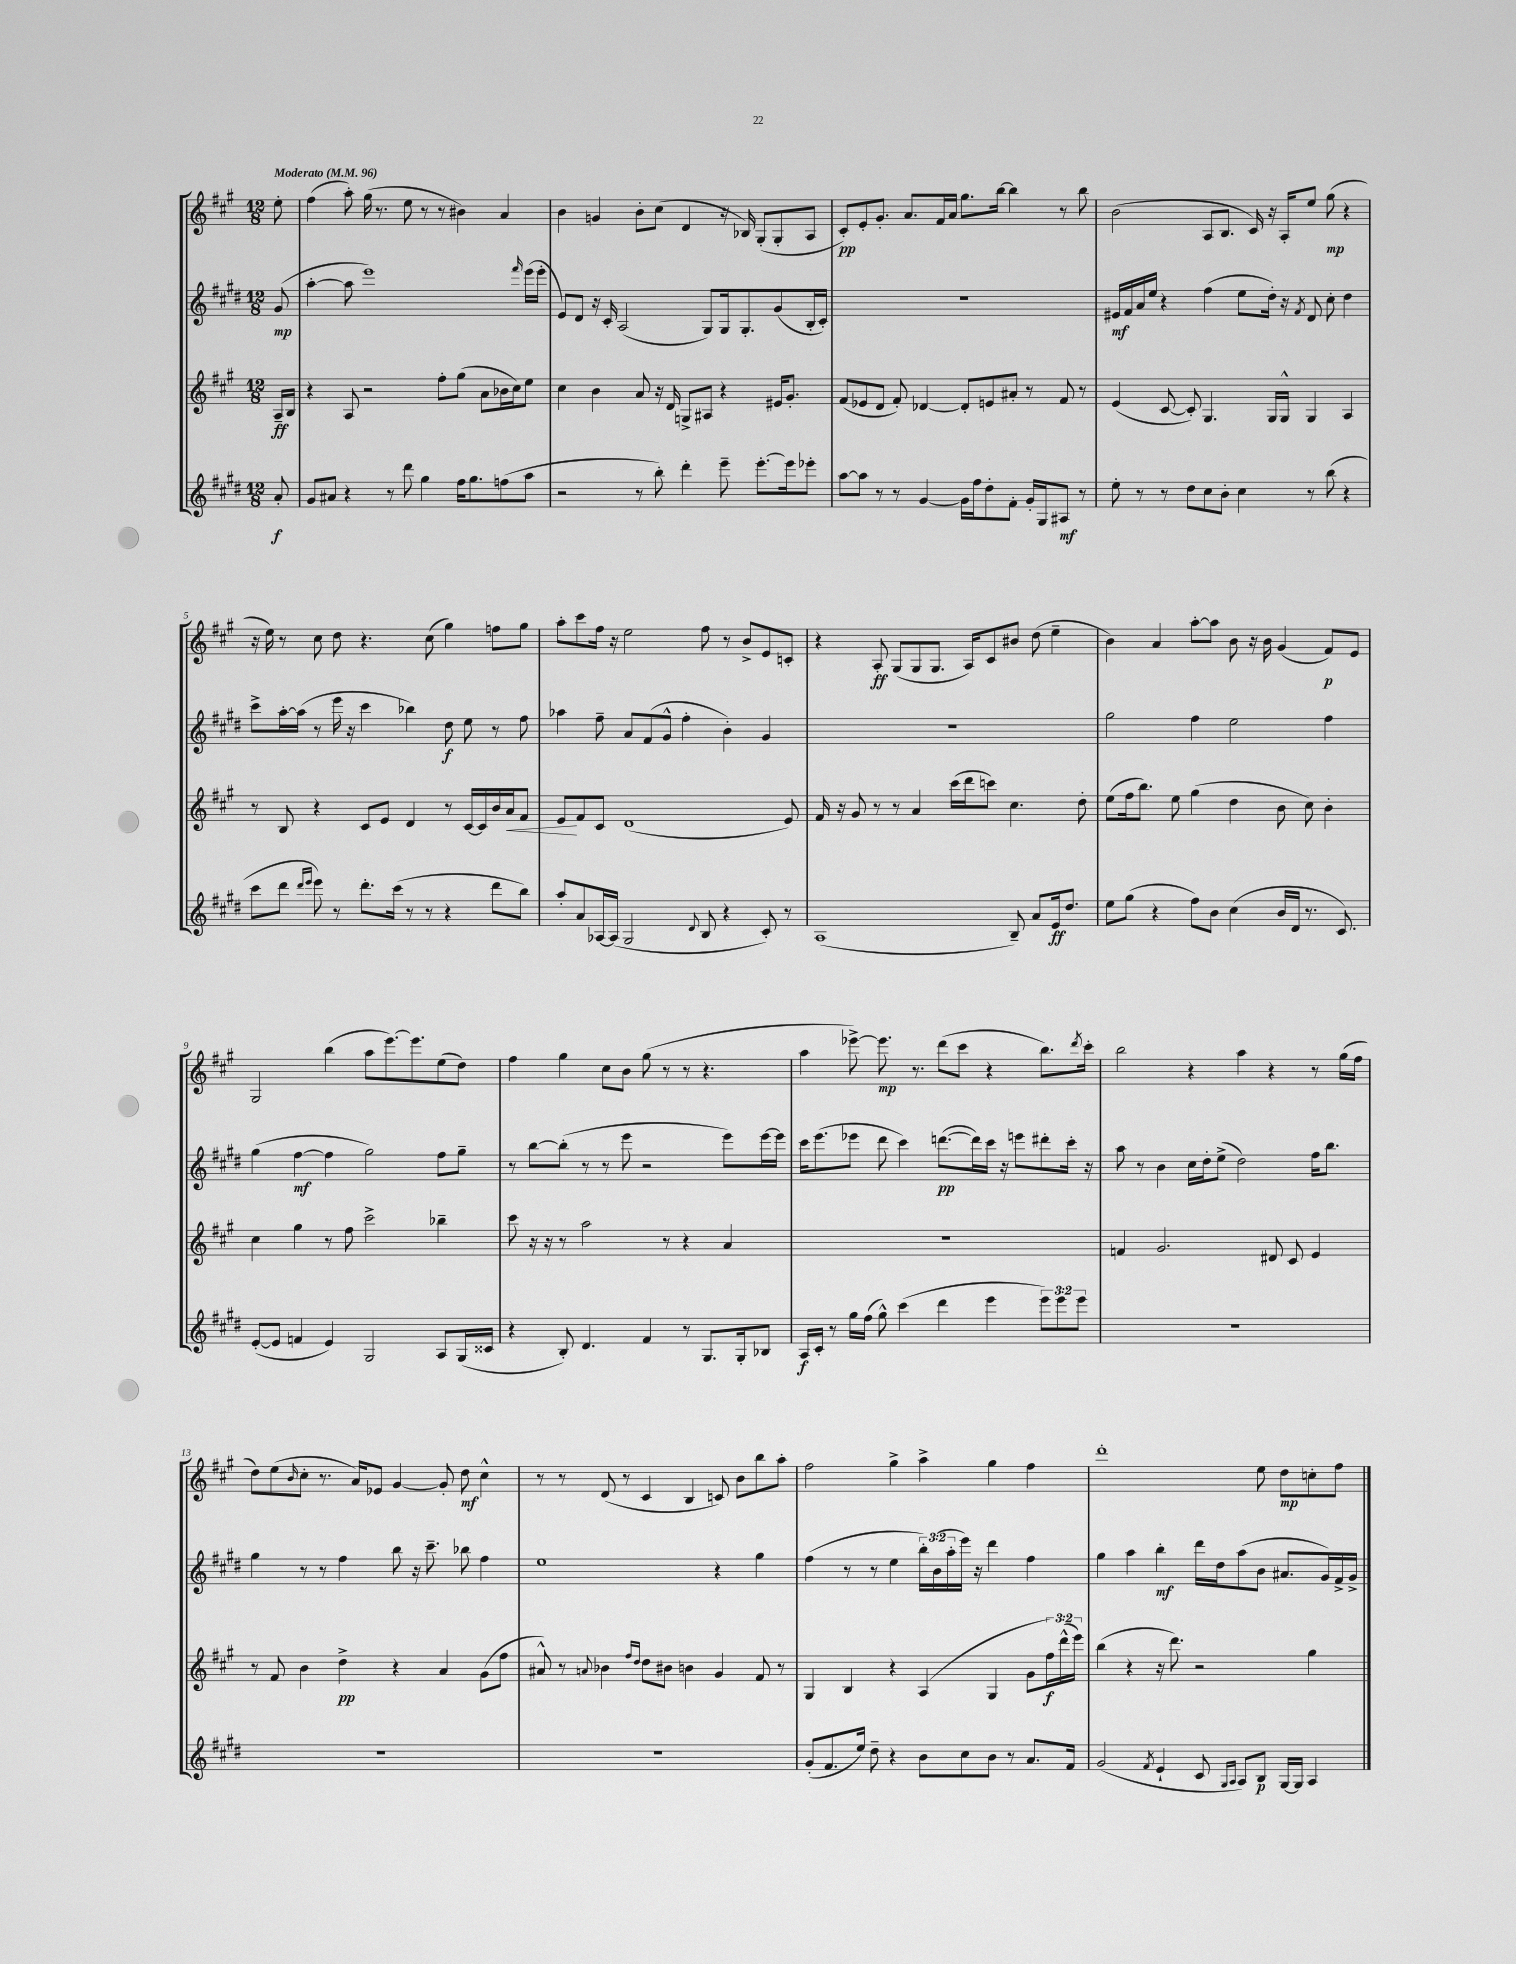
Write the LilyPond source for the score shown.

<<
\new StaffGroup <<
\new Staff = "s0" {
    \clef treble \key a \major \numericTimeSignature \time 12/8 \partial 8 \tempo "Moderato" 4 = 96
    e''8-. |
    fis''4( a''8-.) gis''16( r8. e''8 r8 r8 bis'4) a'4 |
    b'4 g'4 b'8-. cis''8( d'4 r16 bes16) gis8-.( gis8-. a8 |
    cis'8-.\pp) e'8-. gis'8.-. a'8. fis'16 a'16 gis''8. b''16~ b''4 r8 b''8 |
    b'2( a8 b8. cis'16) r16 a16-. e''8 gis''8\mp( r4 |
    r16 e''16) r8 cis''8 d''8 r4. cis''8( gis''4) f''8 gis''8 |
    a''8-. cis'''8 fis''16 r16 e''2 fis''8 r8 b'8-> e'8 c'8-. |
    r4 a8-.\ff gis8( gis8 gis8. a16) cis'8 bis'8 d''8( e''4-- |
    b'4) a'4 a''8~-. a''8 b'8 r16 b'16 gis'4( fis'8\p) e'8 |
    gis2 b''4( a''8 e'''8.~) e'''8. e''8( d''8) |
    fis''4 gis''4 cis''8 b'8 gis''8( r8 r8 r4. |
    a''4 ees'''8~->) ees'''8.\mp r8. d'''8( cis'''8 r4 b''8.) \acciaccatura { d'''8 } cis'''16-. |
    b''2 r4 a''4 r4 r8 gis''16( fis''16 |
    d''8) e''8( \grace { b'16 } cis''8-. r8. a'16) ees'8 gis'4~ gis'8-. d''8\mf cis''4-^ |
    r8 r8 d'8( r8 cis'4 b4 c'8) b'8 b''8 a''8-. |
    fis''2 gis''4-> a''4-> gis''4 fis''4 |
    d'''1-. e''8 d''8\mp c''8-. fis''8 \bar "|." |
}
\new Staff = "s1" {
    \clef treble \key e \major \numericTimeSignature \time 12/8 \override Staff.TupletNumber.text = #tuplet-number::calc-fraction-text \partial 8
    gis'8\mp( |
    a''4~-. a''8 e'''1) \grace { fis'''16 } e'''16( e'''16-. |
    e'8) dis'8 r16 cis'16-. a2( gis8) gis16 gis8.-. gis'8( b16-. cis'16-.) |
    R1. |
    eis'16\mf fis'16 a'16 e''16 r4 fis''4( e''8 dis''16-.) r16 \acciaccatura { fis'8 } dis'8 cis''8-. dis''4 |
    cis'''8-> a''16~-. a''16( r8 e'''16 r16 cis'''4 bes''4) dis''8\f e''8 r8 fis''8 |
    aes''4 fis''8-- a'8 fis'8( gis'8-^ fis''4-. b'4-.) gis'4 |
    R1. |
    gis''2 fis''4 e''2 fis''4 |
    gis''4( fis''4~\mf fis''4 gis''2) fis''8 gis''8-- |
    r8 b''8~ b''8-.( r8 r8 e'''8 r2 e'''8) e'''16~ e'''16 |
    cis'''16 e'''8.( ees'''8 dis'''8 cis'''4) d'''8.~\pp( d'''16) cis'''16 r16 e'''8 dis'''8-. cis'''16-. r16 |
    a''8 r8 b'4 cis''16 dis''16-. e''8->( dis''2) fis''16 b''8. |
    gis''4 r8 r8 fis''4 b''8 r16 cis'''8.-- bes''8 fis''4 |
    e''1 r4 gis''4 |
    fis''4( r8 r8 e''4 \tuplet 3/2 { b''16-.) b'16( a''16-. } e'''16) r16 dis'''4 fis''4 |
    gis''4 a''4 b''4-.\mf dis'''16 dis''16 a''8( b'8 ais'8. gis'16) fis'16-> gis'16-> \bar "|." |
}
\new Staff = "s2" {
    \clef treble \key a \major \numericTimeSignature \time 12/8 \override Staff.TupletNumber.text = #tuplet-number::calc-fraction-text \partial 8
    a16--\ff b16 |
    r4 a8 r2 fis''8-. gis''8( a'8 bes'16 cis''16) e''8 |
    cis''4 b'4 a'8 r16 d'16 g8-> ais8 r4 eis'16 gis'8.-. |
    fis'8( ees'8 d'8 fis'8-.) des'4~ des'8-. e'8 ais'8-. r8 fis'8 r8 |
    e'4( cis'8~ cis'8-.) gis4. gis16 gis16-^ gis4 a4 |
    r8 b8 r4 cis'8 e'8 d'4 r8 cis'16~ cis'16 b'16 a'16\< fis'8 |
    e'8\! fis'8 cis'8 d'1( e'8) |
    fis'16 r16 gis'8 r8 r8 a'4 cis'''16( d'''16 c'''8) cis''4. d''8-. |
    e''8( fis''16 b''8.) e''8 gis''4( d''4 b'8 cis''8) b'4-. |
    cis''4 gis''4 r8 fis''8 cis'''2-> bes''4-- |
    cis'''8 r16 r16 r8 a''2 r8 r4 a'4 |
    R1. |
    f'4 gis'2. dis'8 cis'8 e'4 |
    r8 fis'8 b'4 d''4->\pp r4 a'4 gis'8( fis''8 |
    ais'8-^) r8 \appoggiatura { a'8 } bes'4 \grace { fis''16 d''16 } d''8 bis'8 b'4 gis'4 fis'8 r8 |
    gis4 b4 r4 a4( gis4 gis'8 \tuplet 3/2 { fis''16\f) d'''16-^( e'''16) } |
    b''4( r4 r16 d'''8.) r2 gis''4 \bar "|." |
}
\new Staff = "s3" {
    \clef treble \key e \major \numericTimeSignature \time 12/8 \override Staff.TupletNumber.text = #tuplet-number::calc-fraction-text \partial 8
    a'8-.\f |
    gis'8 ais'8 r4 r8 dis'''8 gis''4 fis''16 gis''8. f''8( a''8 |
    r2 r8 b''8-.) dis'''4-. e'''8-- e'''8.~-. e'''16 ees'''8-. |
    a''8~ a''8 r8 r8 gis'4~ gis'16 fis''16 dis''8-. fis'8-. gis'16-. gis16 ais8\mf r8 |
    e''8-. r8 r8 dis''8 cis''8 b'8-. cis''4 r8 b''8( r4 |
    cis'''8 dis'''8 \grace { dis'''16 e'''16 } e'''8) r8 dis'''8.-. cis'''16( r8 r8 r4 dis'''8 b''8) |
    a''8-. a'8 aes16~ aes16( gis2 \appoggiatura { dis'8 } b8 r4 cis'8-.) r8 |
    a1( b8--) a'8 e'16\ff dis''8. |
    e''8 gis''8( r4 fis''8) b'8 cis''4( b'16 dis'16 r8. cis'8.) |
    e'8~-.( e'8 f'4 e'4) gis2 a8 gis16( cisis'16 |
    r4 b8-.) dis'4. fis'4 r8 gis8. gis16-. bes8 |
    a16\f cis'16-. r8 gis''16 fis''16( gis''8-^) cis'''4( dis'''4 e'''4 \tuplet 3/2 { e'''8) e'''8 e'''8 } |
    R1. |
    R1. |
    R1. |
    gis'8-.( fis'8. e''16) dis''8-- r4 b'8 cis''8 b'8 r8 a'8. fis'16 |
    gis'2( \acciaccatura { fis'8 } e'4-! cis'8 \grace { gis16 a16 } a8) b8\p gis16~ gis16 a4 \bar "|." |
}
>>
>>
